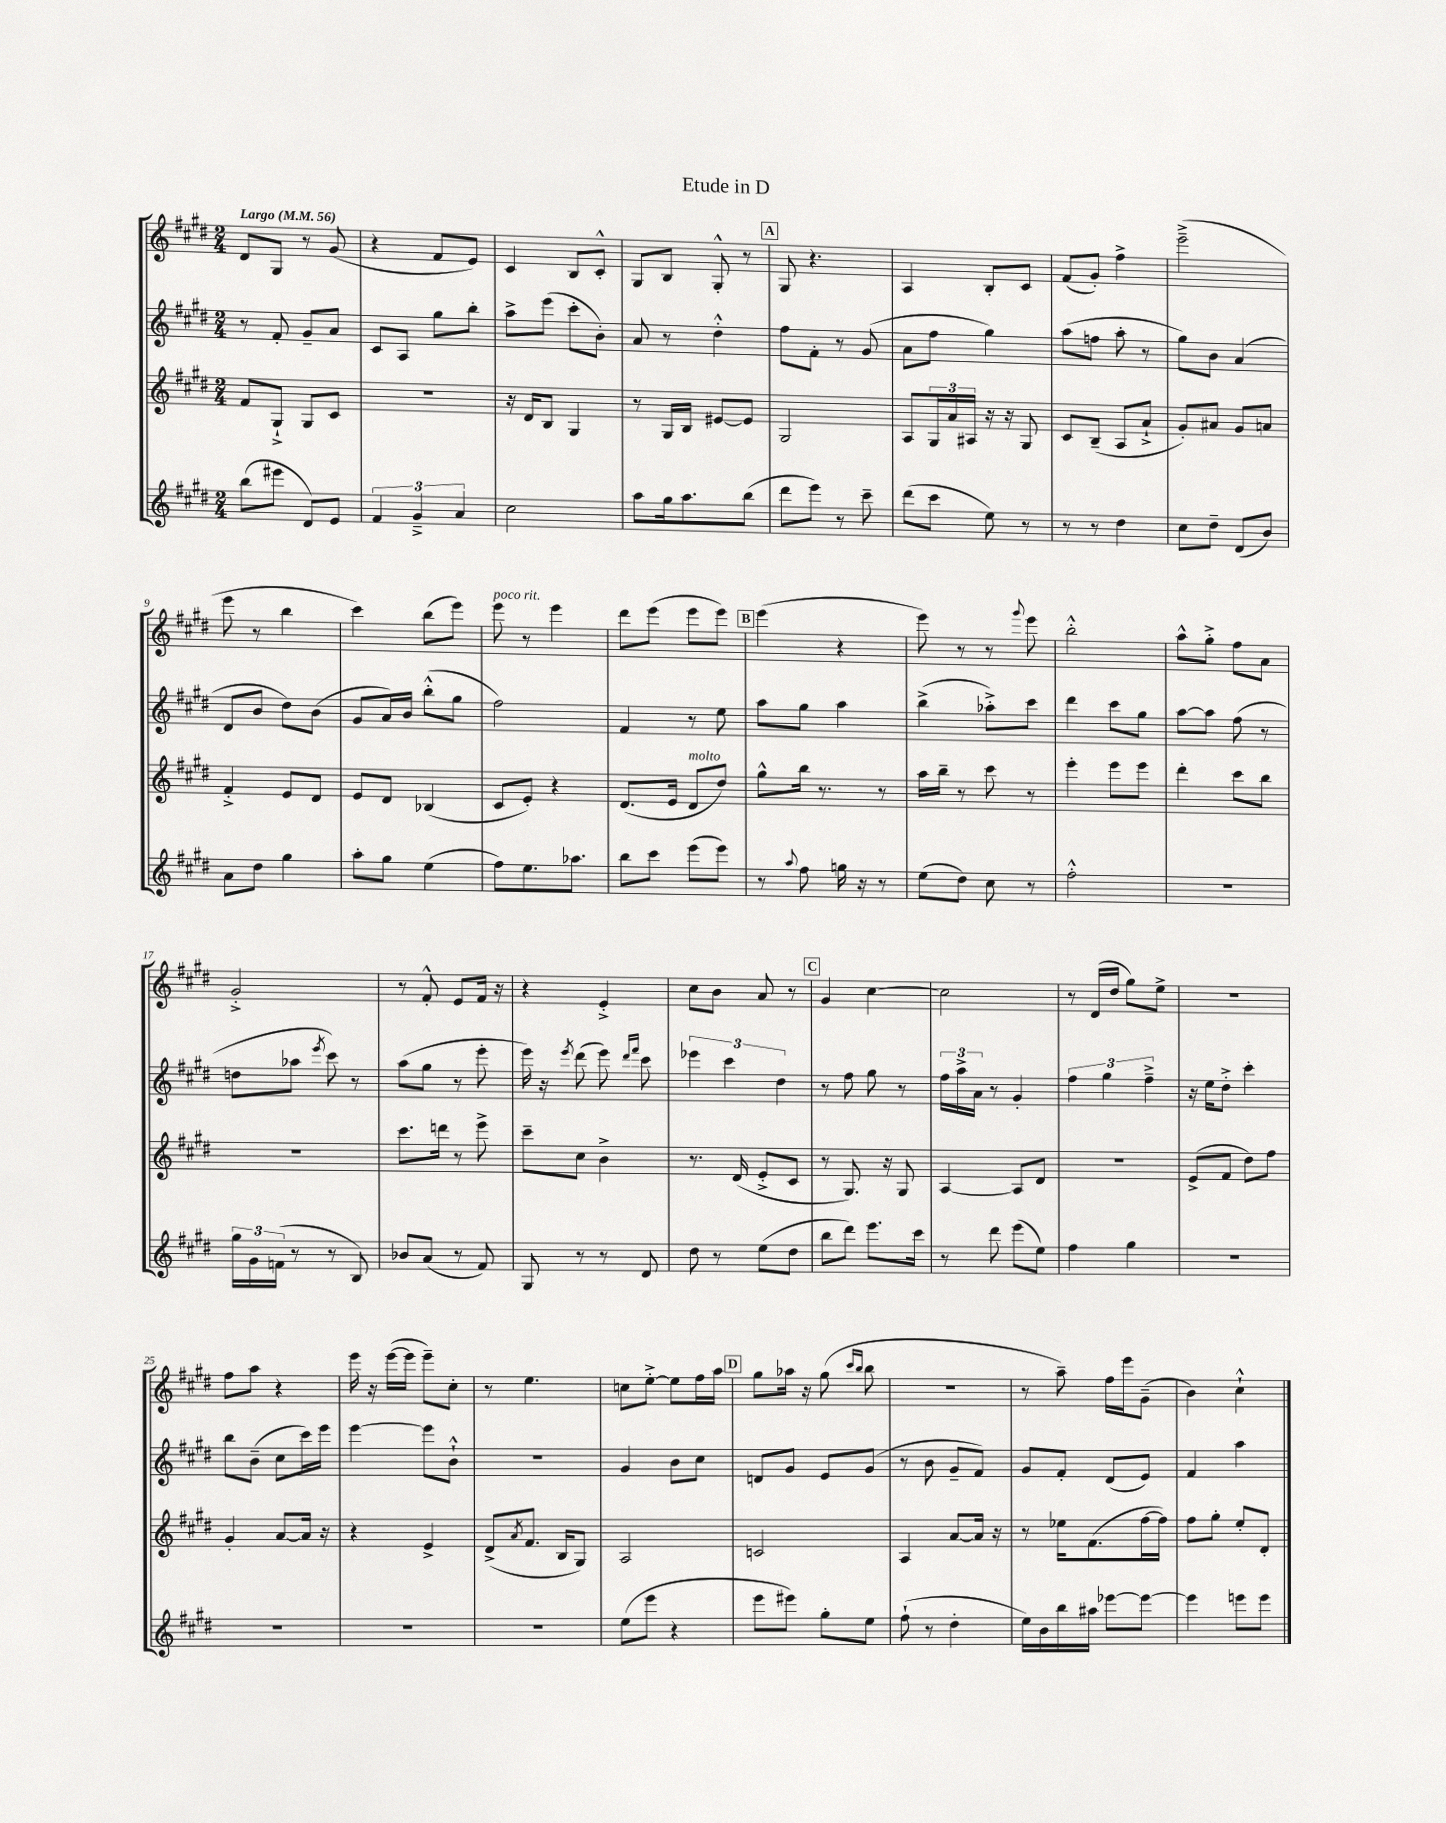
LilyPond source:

\header { title = "Etude in D" }
<<
\new StaffGroup <<
\new Staff = "s0" {
    \clef treble \key e \major \numericTimeSignature \time 2/4 \tempo "Largo" 4 = 56
    dis'8 gis8 r8 gis'8( |
    r4 fis'8 e'8) |
    cis'4 b8 cis'8-.-^ |
    gis8 b8 gis8-.-^ r8 |
    \mark \markup { \box "A" } gis8 r4. |
    a4 b8-. cis'8 |
    fis'8( gis'8-.) fis''4-> |
    e'''2--->( |
    e'''8 r8 b''4 |
    cis'''4) b''8( e'''8) |
    e'''8^\markup { \italic "poco rit." } r8 e'''4 |
    dis'''8 e'''8( e'''8 e'''8) |
    \mark \markup { \box "B" } e'''4( r4 |
    e'''8) r8 r8 \appoggiatura { gis'''8 } e'''8 |
    b''2-.-^ |
    a''8-^ gis''8-.-> fis''8 a'8 |
    gis'2-.-> |
    r8 fis'8-.-^ e'8 fis'16 r16 |
    r4 e'4-.-> |
    cis''8 b'8 a'8 r8 |
    \mark \markup { \box "C" } gis'4 cis''4~ |
    cis''2 |
    r8 dis'16( dis''16 gis''8) e''8-> |
    r2 |
    fis''8 a''8 r4 |
    e'''16 r16 e'''16~( e'''16 e'''8--) cis''8-. |
    r8 e''4. |
    c''8 e''8~-.-> e''8 fis''16 a''16 |
    \mark \markup { \box "D" } gis''8 aes''16 r16 gis''8( \grace { cis'''16 b''16 } b''8 |
    R2 |
    r8 a''8--) fis''16 e'''16 gis'8--( |
    b'4) cis''4-!-^ \bar "|." |
}
\new Staff = "s1" {
    \clef treble \key e \major \numericTimeSignature \time 2/4
    r8 fis'8-. gis'8-- a'8 |
    cis'8 a8 gis''8 b''8-. |
    a''8-> e'''8( cis'''8-. b'8-.) |
    a'8 r8 dis''4-.-^ |
    \mark \markup { \box "A" } fis''8 fis'8-. r8 gis'8( |
    a'8 fis''8 gis''4) |
    a''8( f''8 a''8-. r8 |
    gis''8) b'8 a'4( |
    dis'8 b'8 dis''8) b'8( |
    gis'8 a'16) b'16 b''8-.-^( gis''8 |
    fis''2) |
    fis'4 r8 e''8 |
    \mark \markup { \box "B" } a''8 gis''8 a''4 |
    b''4->( aes''8-.->) cis'''8 |
    dis'''4 cis'''8 gis''8 |
    a''8~ a''8 fis''8( r8 |
    d''8 aes''8 \acciaccatura { e'''8 } cis'''8) r8 |
    a''8( gis''8 r8 e'''8-. |
    e'''16) r16 \acciaccatura { e'''8 } dis'''8( e'''8) \grace { dis'''16 fis'''16 } cis'''8 |
    \tuplet 3/2 { ees'''4 cis'''4 dis''4 } |
    \mark \markup { \box "C" } r8 fis''8 gis''8 r8 |
    \tuplet 3/2 { fis''16 a''16-> a'16 } r8 gis'4-. |
    \tuplet 3/2 { fis''4 gis''4 fis''4---> } |
    r16 e''16 dis''8-.-> cis'''4-. |
    b''8 b'8--( cis''8 cis'''16) e'''16 |
    e'''4~ e'''8 b'8-!-^ |
    R2 |
    gis'4 b'8 cis''8 |
    \mark \markup { \box "D" } d'8 gis'8 e'8 gis'8( |
    r8 b'8 gis'8-- fis'8) |
    gis'8 fis'8-. dis'8( e'8) |
    fis'4 a''4 \bar "|." |
}
\new Staff = "s2" {
    \clef treble \key e \major \numericTimeSignature \time 2/4
    fis'8 gis8-!-> gis8 cis'8 |
    R2 |
    r16 dis'16 b8 gis4 |
    r8 gis16 b16 eis'8~ eis'8 |
    \mark \markup { \box "A" } gis2 |
    a8 \tuplet 3/2 { gis16 a'16 ais16 } r16 r16 gis8 |
    cis'8 b8--( a8 a'8-!-> |
    gis'8-.) ais'8 gis'8 a'8 |
    fis'4-.-> e'8 dis'8 |
    e'8 dis'8 bes4( |
    cis'8 e'8-.) r4 |
    dis'8.( e'16 dis'8^\markup { \italic "molto" } dis''8) |
    \mark \markup { \box "B" } gis''8-^ b''16 r8. r8 |
    a''16 b''16-- r8 cis'''8 r8 |
    e'''4-. e'''8 e'''8 |
    dis'''4-. cis'''8 b''8 |
    R2 |
    cis'''8. d'''16 r8 e'''8-> |
    cis'''8-- cis''8 b'4-> |
    r8. dis'16( e'8-.-> cis'8 |
    \mark \markup { \box "C" } r8 gis8.) r16 gis8 |
    a4~ a8 dis'8 |
    r2 |
    e'8->( fis'8 dis''8) fis''8 |
    gis'4-. a'8~ a'16 r16 |
    r4 e'4-> |
    dis'8->( \acciaccatura { a'8 } fis'8. b16 gis8) |
    a2 |
    \mark \markup { \box "D" } c'2 |
    a4 a'8~ a'16 r16 |
    r8 ees''16 fis'8.( fis''16~ fis''16) |
    fis''8 gis''8-. e''8-. dis'8-. \bar "|." |
}
\new Staff = "s3" {
    \clef treble \key e \major \numericTimeSignature \time 2/4
    b''8( eis'''8 dis'8) e'8 |
    \tuplet 3/2 { fis'4 gis'4---> a'4 } |
    cis''2 |
    a''8 gis''16 a''8. b''8( |
    \mark \markup { \box "A" } dis'''8 e'''8) r8 cis'''8-- |
    dis'''8( cis'''8 e''8) r8 |
    r8 r8 dis''4 |
    cis''8 dis''8-- dis'8( b'8) |
    a'8 dis''8 gis''4 |
    a''8-. gis''8 e''4( |
    fis''8) e''8. aes''8. |
    b''8 cis'''8 e'''8( e'''8) |
    \mark \markup { \box "B" } r8 \appoggiatura { a''8 } fis''8 g''16 r16 r8 |
    e''8( dis''8) cis''8 r8 |
    fis''2-.-^ |
    R2 |
    \tuplet 3/2 { gis''16 gis'16 f'16( } r8 r8 b8) |
    bes'8 a'8( r8 fis'8) |
    gis8 r8 r8 dis'8 |
    dis''8 r8 e''8( dis''8 |
    \mark \markup { \box "C" } b''8 dis'''8) e'''8. cis'''16 |
    r8 dis'''8 e'''8( e''8) |
    fis''4 gis''4 |
    R2 |
    R2 |
    R2 |
    R2 |
    e''8( e'''8 r4 |
    \mark \markup { \box "D" } e'''8 eis'''8) gis''8-. e''8 |
    fis''8-!( r8 dis''4-. |
    e''16) b'16 b''16 ais''16 ees'''8~ ees'''8~ |
    ees'''4 e'''8 e'''8 \bar "|." |
}
>>
>>
